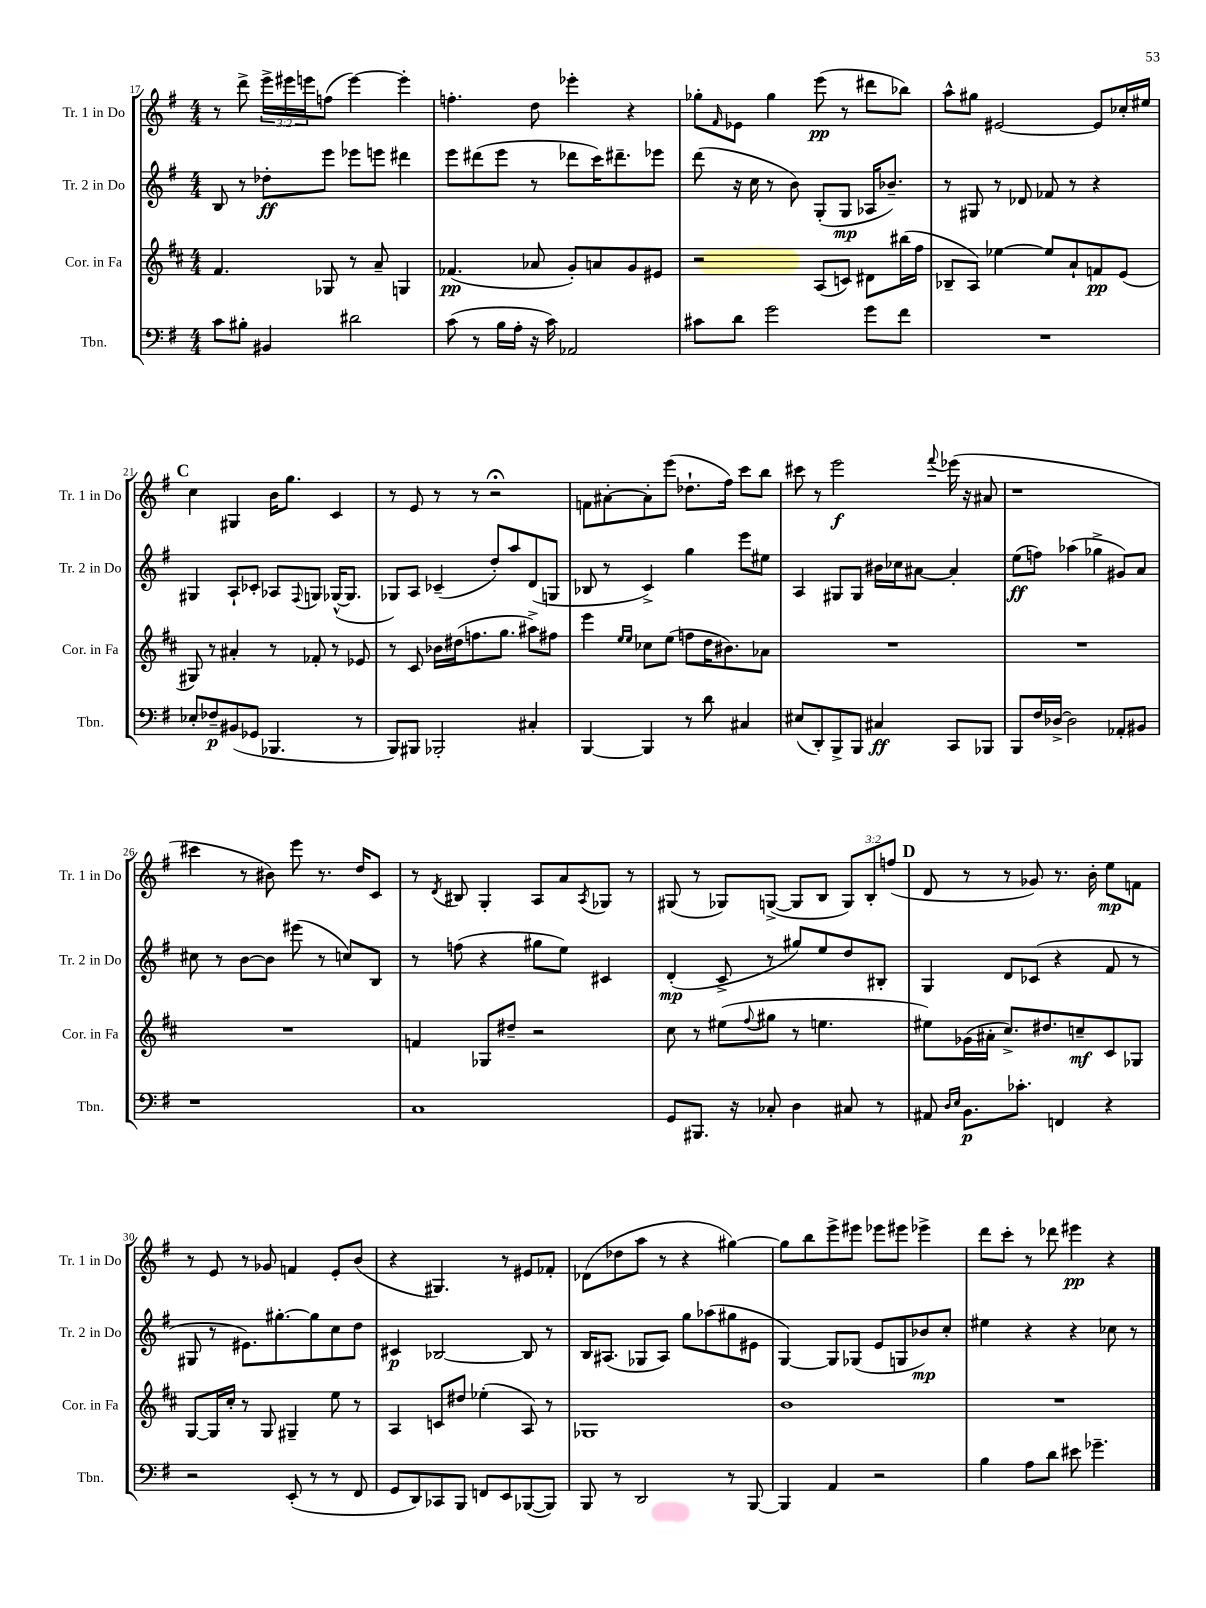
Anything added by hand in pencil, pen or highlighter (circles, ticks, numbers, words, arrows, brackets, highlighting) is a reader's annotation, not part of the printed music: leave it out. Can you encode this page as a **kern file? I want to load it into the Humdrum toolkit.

**kern	**kern	**kern	**kern
*staff4	*staff3	*staff2	*staff1
*clefF4	*clefG2	*clefG2	*clefG2
*k[f#]	*k[f#c#]	*k[f#]	*k[f#]
*M4/4	*M4/4	*M4/4	*M4/4
8c	4.f#	8B	8r
8B#'	.	8r	8ddd^
4BB#	.	8dd-'	24eee^
.	.	.	24eee#
.	.	.	24eee
.	8G-	8eee	(8ff
2d#	8r	8eee-	[4eee)
.	8a~	8eee	.
.	4G	4ddd#	4eee']
=	=	=	=
(8c	(4.f-	8eee	4.ff'
8r	.	(8ddd#	.
16B	.	8eee	.
16A'	.	.	.
16r	8a-	8r	8dd
16c)	.	.	.
2AA-	8g')	8ddd-	4eee-'
.	8a	16ccc)	.
.	.	8.ddd#~	.
.	8g	.	4r
.	8e#	8eee-	.
=	=	=	=
8c#	2r	(8ddd	8gg-'
.	.	.	16qqf#
8d	.	16r	8e-
.	.	16cc	.
2g	.	8r	4gg-
.	.	8b)	.
.	(8A	(8G'	(8eee
.	8c)	8G	8r
8g	8d#	16A-	8ddd#
.	.	8.b-~)	.
8f#	(16bb#	.	8bb-)
.	16ff#	.	.
=	=	=	=
1r	8B-~	8r	8aa^^
.	8A)	8G#	8gg#
.	[4ee-	8r	[2e#
.	.	8d-	.
.	8ee-]	8f-	.
.	8a`	8r	.
.	8f	4r	8e#]
.	(8e	.	16cc-'
.	.	.	16ee#
=	=	=	=
8E-'	8G#)	4G#	4cc
8F-~	8r	.	.
(8BB#	4a#'	8A`	4G#
8GG-	.	8c-'	.
4.BBB-	8r	8A-	16b
.	.	.	8.gg
.	.	8qqF#	.
.	8f-'	8G	.
.	8r	([16G-^^	4c
.	.	8.G-]	.
8r	8e-	.	.
=	=	=	=
8BBB)	8r	8G-)	8r
8BBB#	8c#	8A	8e
2BBB-'	16b-	(4c-~	8r
.	(16dd#	.	.
.	8.ff	.	8r
.	.	8dd')	2r;
.	8.gg	.	.
.	.	8aa	.
4C#'	8aa#^)	(8d	.
.	8ff#	8G	.
=	=	=	=
[4BBB	4eee	8B-	8f
.	.	8r	[8a#'
.	16qqee	.	.
.	16qqee	.	.
4BBB]	8cc-	4c^)	8a#']
.	(8ee	.	(8eee
8r	8ff	4gg	8.dd-`
8d	16dd	.	.
.	8.b#)	.	16ff#)
4C#	.	8eee	8ccc
.	8a-	8ee#	8bb
=	=	=	=
(8E#	1r	4A	8ccc#
8DD')	.	.	8r
8BBB^	.	8G#	2eee
8BBB	.	8G#	.
4C#	.	16b#	.
.	.	16cc-	.
.	.	[8a#	.
.	.	.	8qqfff#
8CC	.	4a#']	(16eee-
.	.	.	16r
8BBB-	.	.	8a#
=	=	=	=
8BBB	1r	(8ee	1r
16F#	.	8ff)	.
[16D-^	.	.	.
2D-]	.	(4aa-	.
.	.	4gg-^	.
8AA-'	.	8g#)	.
8BB#	.	8a	.
=	=	=	=
1r	1r	8cc#	4ccc#
.	.	8r	.
.	.	[8b	8r
.	.	8b]	8b#)
.	.	(8eee#	8eee
.	.	8r	8.r
.	.	8cc)	.
.	.	.	16dd
.	.	8B	8c
=	=	=	=
1C	4f	8r	8r
.	.	.	8qd
.	.	(8ff	8B#
.	8G-	4r	4G'
.	8dd#~	.	.
.	2r	8gg#	8A
.	.	8ee)	8a
.	.	.	8qA
.	.	4c#	8G-
.	.	.	8r
=	=	=	=
8GG	8cc#	(4d'	(8G#
8.BBB#	8r	.	8r
.	(8ee#	8c^	8G-)
16r	.	.	.
.	8qqff#	.	.
8C-'	8gg#	8r	([8G^
4D	8r	8gg#)	8G]
.	4.ee	8ee	8B
8C#	.	8dd	12G)
.	.	.	12B'
8r	.	8B#'	.
.	.	.	(12ff
=	=	=	=
8AA#	8ee#)	4G	8d
16qqD	.	.	.
16qqE	.	.	.
8.BB	(16g-	.	8r
.	16a#'	.	.
.	8.cc#^)	8d	8r
8.c-'	.	.	.
.	.	(8c-	8g-)
.	8.dd#	.	.
4FF	.	4r	8.r
.	8cc~	.	.
.	.	.	16b'
4r	8c#	8f#	8ee
.	8G-	8r	8f
=	=	=	=
2r	[8G	8G#	8r
.	16G]	8r	8e
.	16cc#'	.	.
.	8r	8.e#)	8r
.	8G	.	8g-
.	.	[8.gg#'	.
(8EE'	4G#~	.	4f
8r	.	8gg#]	.
8r	8ee	8cc	8e'
8FF#	8r	8dd	(8b
=	=	=	=
8GG	4A	4c#	4r
8DD)	.	.	.
8CC-	8c	[2B-	4.G#)
8BBB	8dd#	.	.
8FF	(4ee-'	.	.
8EE	.	.	8r
([8BBB-	8A)	8B-]	8e#
8BBB-])	8r	8r	8f-'
=	=	=	=
8BBB	1G-	16B	(8d-
.	.	(8.A#	.
8r	.	.	8dd-
2DD	.	8G-	8aa
.	.	8A#)	8r
.	.	8gg	4r
.	.	(8aa-	.
8r	.	8gg#	[4gg#)
[8BBB	.	8e#	.
=	=	=	=
4BBB]	1b	[4G)	8gg#]
.	.	.	8bb
4AA	.	8G]	8eee^
.	.	(8G-	8eee#
2r	.	8e	8eee-
.	.	8G	8eee#
.	.	8b-)	4eee-^
.	.	8cc'	.
=	=	=	=
4B	1r	4ee#	8ddd
.	.	.	8ccc'
8A	.	4r	8r
8d	.	.	8ddd-
8e#	.	4r	4eee#
4.g-~	.	.	.
.	.	8cc-	4r
.	.	8r	.
==	==	==	==
*-	*-	*-	*-
